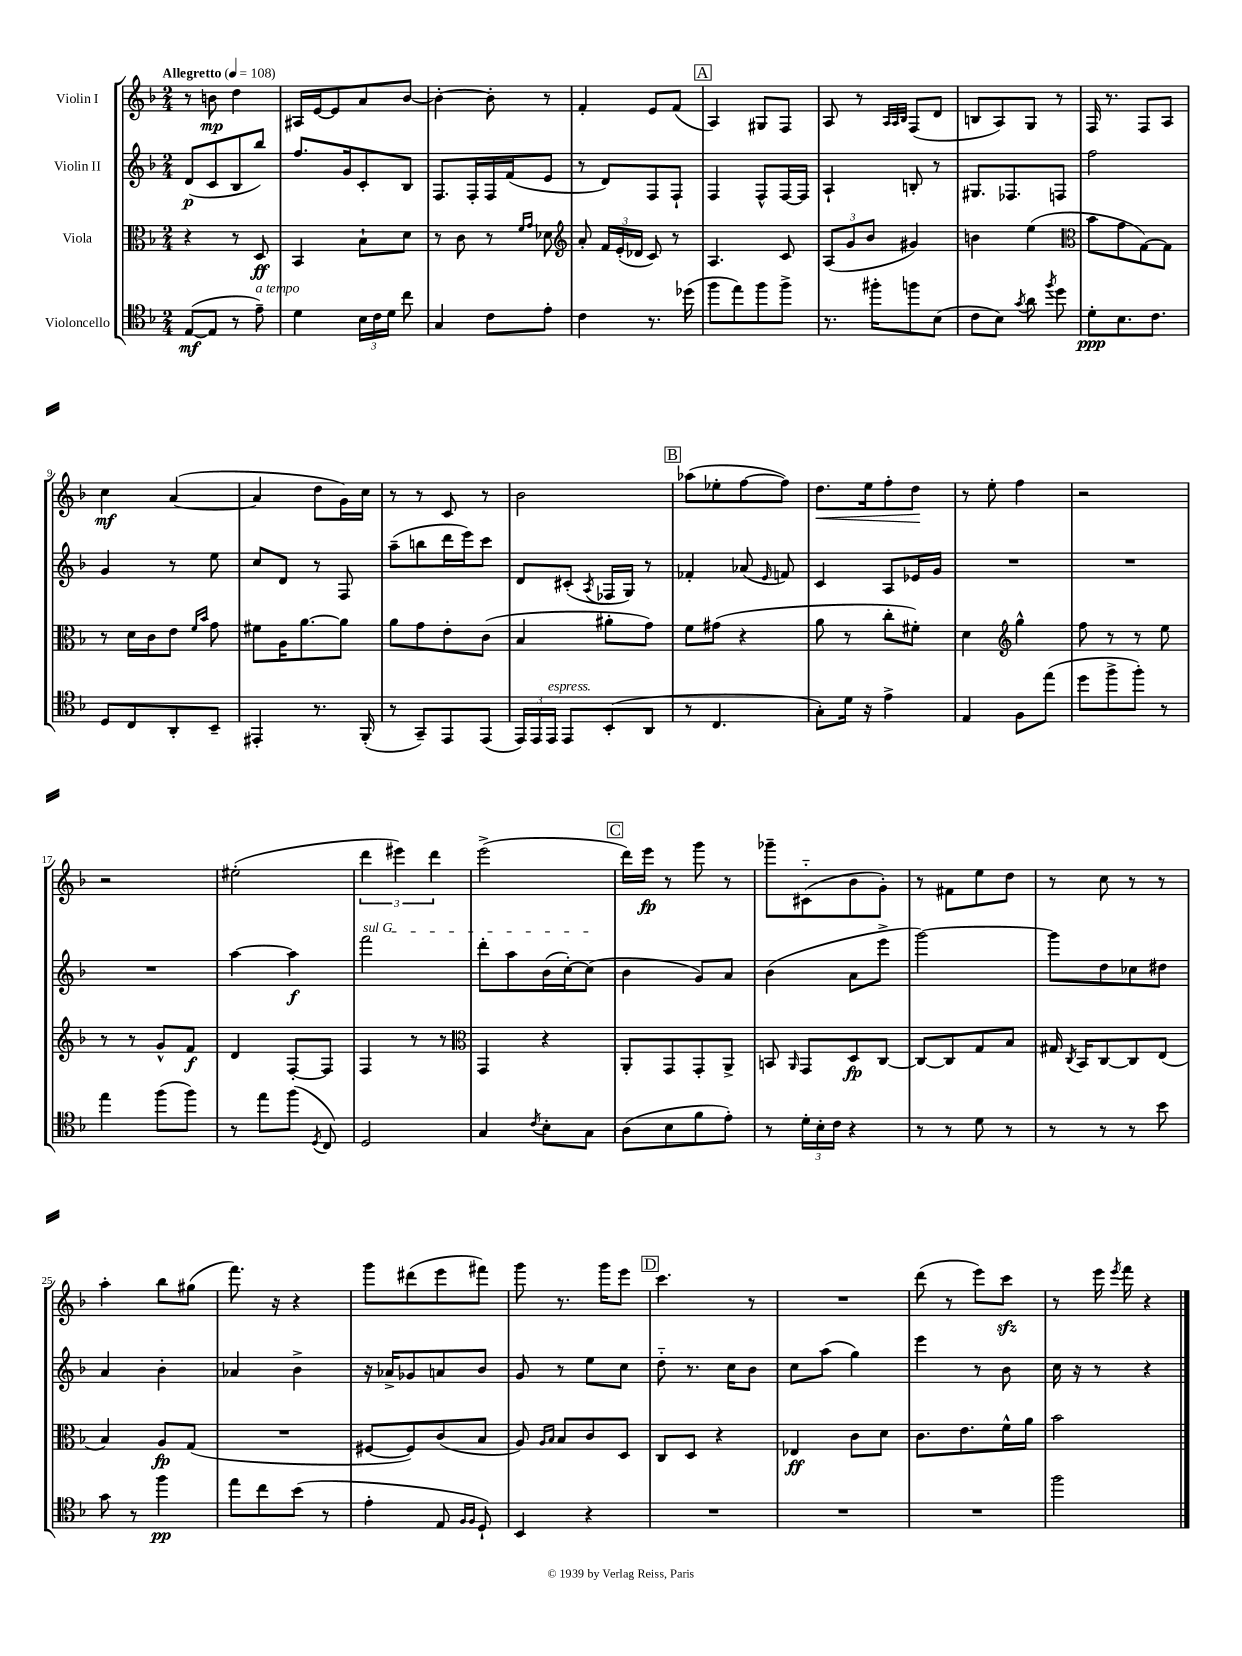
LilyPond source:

<<
\new StaffGroup <<
\new Staff = "s0" \with { instrumentName = "Violin I" } {
    \clef treble \key f \major \numericTimeSignature \time 2/4 \tempo "Allegretto" 4 = 108
    \autoBeamOff r8 b'8\mp d''4 |
    ais16[ e'16~ e'8 a'8 bes'8]~ |
    bes'4~-. bes'8-. r8 |
    f'4-. e'8[ f'8]( |
    \mark \markup { \box "A" } a4) gis8[ f8] |
    a8 r8 \grace { a32[ a32 bes32] } f8[( d'8] |
    b8[ a8) g8] r8 |
    f16 r8. f8[ a8] |
    c''4\mf a'4~( |
    a'4 d''8[ g'16) c''16] |
    r8 r8 c'8 r8 |
    bes'2 |
    \mark \markup { \box "B" } aes''8[( ees''8-. f''8~ f''8]) |
    d''8.[\< e''16 f''8-. d''8]\! |
    r8 e''8-. f''4 |
    r2 |
    r2 |
    eis''2-.( |
    \tuplet 3/2 { d'''4 eis'''4) d'''4 } |
    e'''2->( |
    \mark \markup { \box "C" } d'''16[) e'''16]\fp r8 g'''8 r8 |
    ges'''8[-- cis'8-_( bes'8 g'8]-.) |
    r8 fis'8[ e''8 d''8] |
    r8 c''8 r8 r8 |
    a''4-. bes''8[ gis''8]( |
    f'''8.) r16 r4 |
    g'''8[ dis'''8( e'''8 fis'''8]) |
    g'''8 r8. g'''16[ e'''8] |
    \mark \markup { \box "D" } c'''4. r8 |
    R2 |
    d'''8( r8 e'''8[) c'''8]\sfz |
    r8 e'''16 \acciaccatura { e'''8 } f'''16 r4 \bar "|." |
}
\new Staff = "s1" \with { instrumentName = "Violin II" } {
    \clef treble \key f \major \numericTimeSignature \time 2/4
    \autoBeamOff d'8[\p( c'8 bes8 bes''8]) |
    f''8.[ g'16 c'8-. bes8] |
    f8.[ f16-. f16 f'16( e'8] |
    r8 d'8[) f8 f8]-! |
    \mark \markup { \box "A" } f4 f8[-^ f16~ f16] |
    a4-! b8-. r8 |
    gis8.[ fes8. f8] |
    f''2 |
    g'4 r8 e''8 |
    c''8[ d'8] r8 f8 |
    a''8[--( b''8 d'''16 e'''16) c'''8] |
    d'8[ cis'8]-.( \acciaccatura { a8 } fes16[ g16]) r8 |
    \mark \markup { \box "B" } fes'4-. aes'8( \grace { e'16 } f'8) |
    c'4 a8[ ees'16 g'16] |
    R2 |
    R2 |
    R2 |
    a''4~ a''4\f |
    \once \override TextSpanner.bound-details.left.text = \markup { \italic "sul G" } f'''2\startTextSpan |
    d'''8[-. a''8 bes'16( c''16~-.) c''8]\stopTextSpan( |
    \mark \markup { \box "C" } bes'4 g'8[) a'8] |
    bes'4( a'8[ e'''8]-> |
    g'''2~) |
    g'''8[ d''8 ces''8 dis''8] |
    a'4 bes'4-. |
    aes'4 bes'4-> |
    r16 aes'16[-> ges'8 a'8 bes'8] |
    g'8 r8 e''8[ c''8] |
    \mark \markup { \box "D" } d''8-_ r8. c''16[ bes'8] |
    c''8[ a''8]( g''4) |
    e'''4 r8 bes'8 |
    c''16 r16 r8 r4 \bar "|." |
}
\new Staff = "s2" \with { instrumentName = "Viola" } {
    \clef alto \key f \major \numericTimeSignature \time 2/4
    \autoBeamOff r4 r8 d8\ff |
    bes,4 bes8[-! d'8] |
    r8 c'8 r8 \grace { f'16[ g'16] } des'8 |
    \clef treble a'8-. \tuplet 3/2 { f'16[ e'16-.( des'16] } c'8) r8 |
    \mark \markup { \box "A" } a4. c'8 |
    \tuplet 3/2 { a8[( g'8 bes'8] } gis'4) |
    b'4 e''4( |
    \clef alto bes'8[ g'8 g8~) g8] |
    r8 d'16[ c'16 e'8] \grace { f'16[ bes'16] } g'8 |
    fis'8[ a16 a'8.~ a'8] |
    a'8[ g'8 e'8-. c'8]( |
    bes4 ais'8[-. g'8]) |
    \mark \markup { \box "B" } f'8[ gis'8]( r4 |
    a'8 r8 c''8[-. fis'8]-.) |
    d'4 \clef treble g''4-^ |
    f''8 r8 r8 e''8 |
    r8 r8 g'8[-^ f'8]\f |
    d'4 f8[~-. f8] |
    f4 r8 r8 |
    \clef alto g,4 r4 |
    \mark \markup { \box "C" } a,8[-. g,8 g,8-. a,8]-> |
    b,8 \grace { a,16 } g,8[ d8\fp c8]~ |
    c8[~ c8 g8 bes8] |
    gis16 \acciaccatura { c8 } bes,16[ c8~ c8 e8]( |
    bes4) a8[\fp g8]( |
    R2 |
    fis8[~ fis8) c'8( bes8] |
    a8) \grace { a16[ bes16] } bes8[ c'8 d8] |
    \mark \markup { \box "D" } c8[ d8] r4 |
    ees4\ff c'8[ d'8] |
    c'8.[ e'8. f'16-^ a'16] |
    bes'2 \bar "|." |
}
\new Staff = "s3" \with { instrumentName = "Violoncello" } {
    \clef tenor \key f \major \numericTimeSignature \time 2/4
    \autoBeamOff e8[~\mf( e8] r8 e'8--^\markup { \italic "a tempo" }) |
    d'4 \tuplet 3/2 { bes16[ c'16 d'16] } c''8 |
    g4 c'8[ e'8]-. |
    c'4 r8. des''16( |
    \mark \markup { \box "A" } f''8[ e''8) f''8 f''8]-> |
    r8. fis''16[-. f''8 bes8]( |
    c'8[ bes8]) \acciaccatura { g'8 } a'8 \acciaccatura { f''8 } d''8 |
    d'8[-.\ppp bes8. c'8.] |
    d8[ c8 a,8-. bes,8]-- |
    eis,4-. r8. f,16-.( |
    r8 g,8[--) e,8 e,8]( |
    \tuplet 3/2 { e,16[) e,16 e,16]^\markup { \italic "espress." } } e,8[ bes,8-.( a,8] |
    \mark \markup { \box "B" } r8 c4. |
    g8[-.) d'16] r16 e'4-> |
    e4 f8[ e''8]( |
    d''8[ f''8-> f''8]-.) r8 |
    e''4 f''8[( f''8]) |
    r8 e''8[ f''8]( \acciaccatura { d8 } c8) |
    d2 |
    g4 \acciaccatura { c'8 } bes8[-. g8] |
    \mark \markup { \box "C" } a8[( bes8 f'8 e'8]-.) |
    r8 \tuplet 3/2 { d'16[-. bes16-. c'16] } r4 |
    r8 r8 d'8 r8 |
    r8 r8 r8 bes'8 |
    g'8 r8 f''4\pp |
    e''8[ c''8 bes'8]( r8 |
    e'4-. e8 \grace { f16[ f16] } d8-!) |
    bes,4 r4 |
    \mark \markup { \box "D" } R2 |
    R2 |
    R2 |
    f''2 \bar "|." |
}
>>
>>
